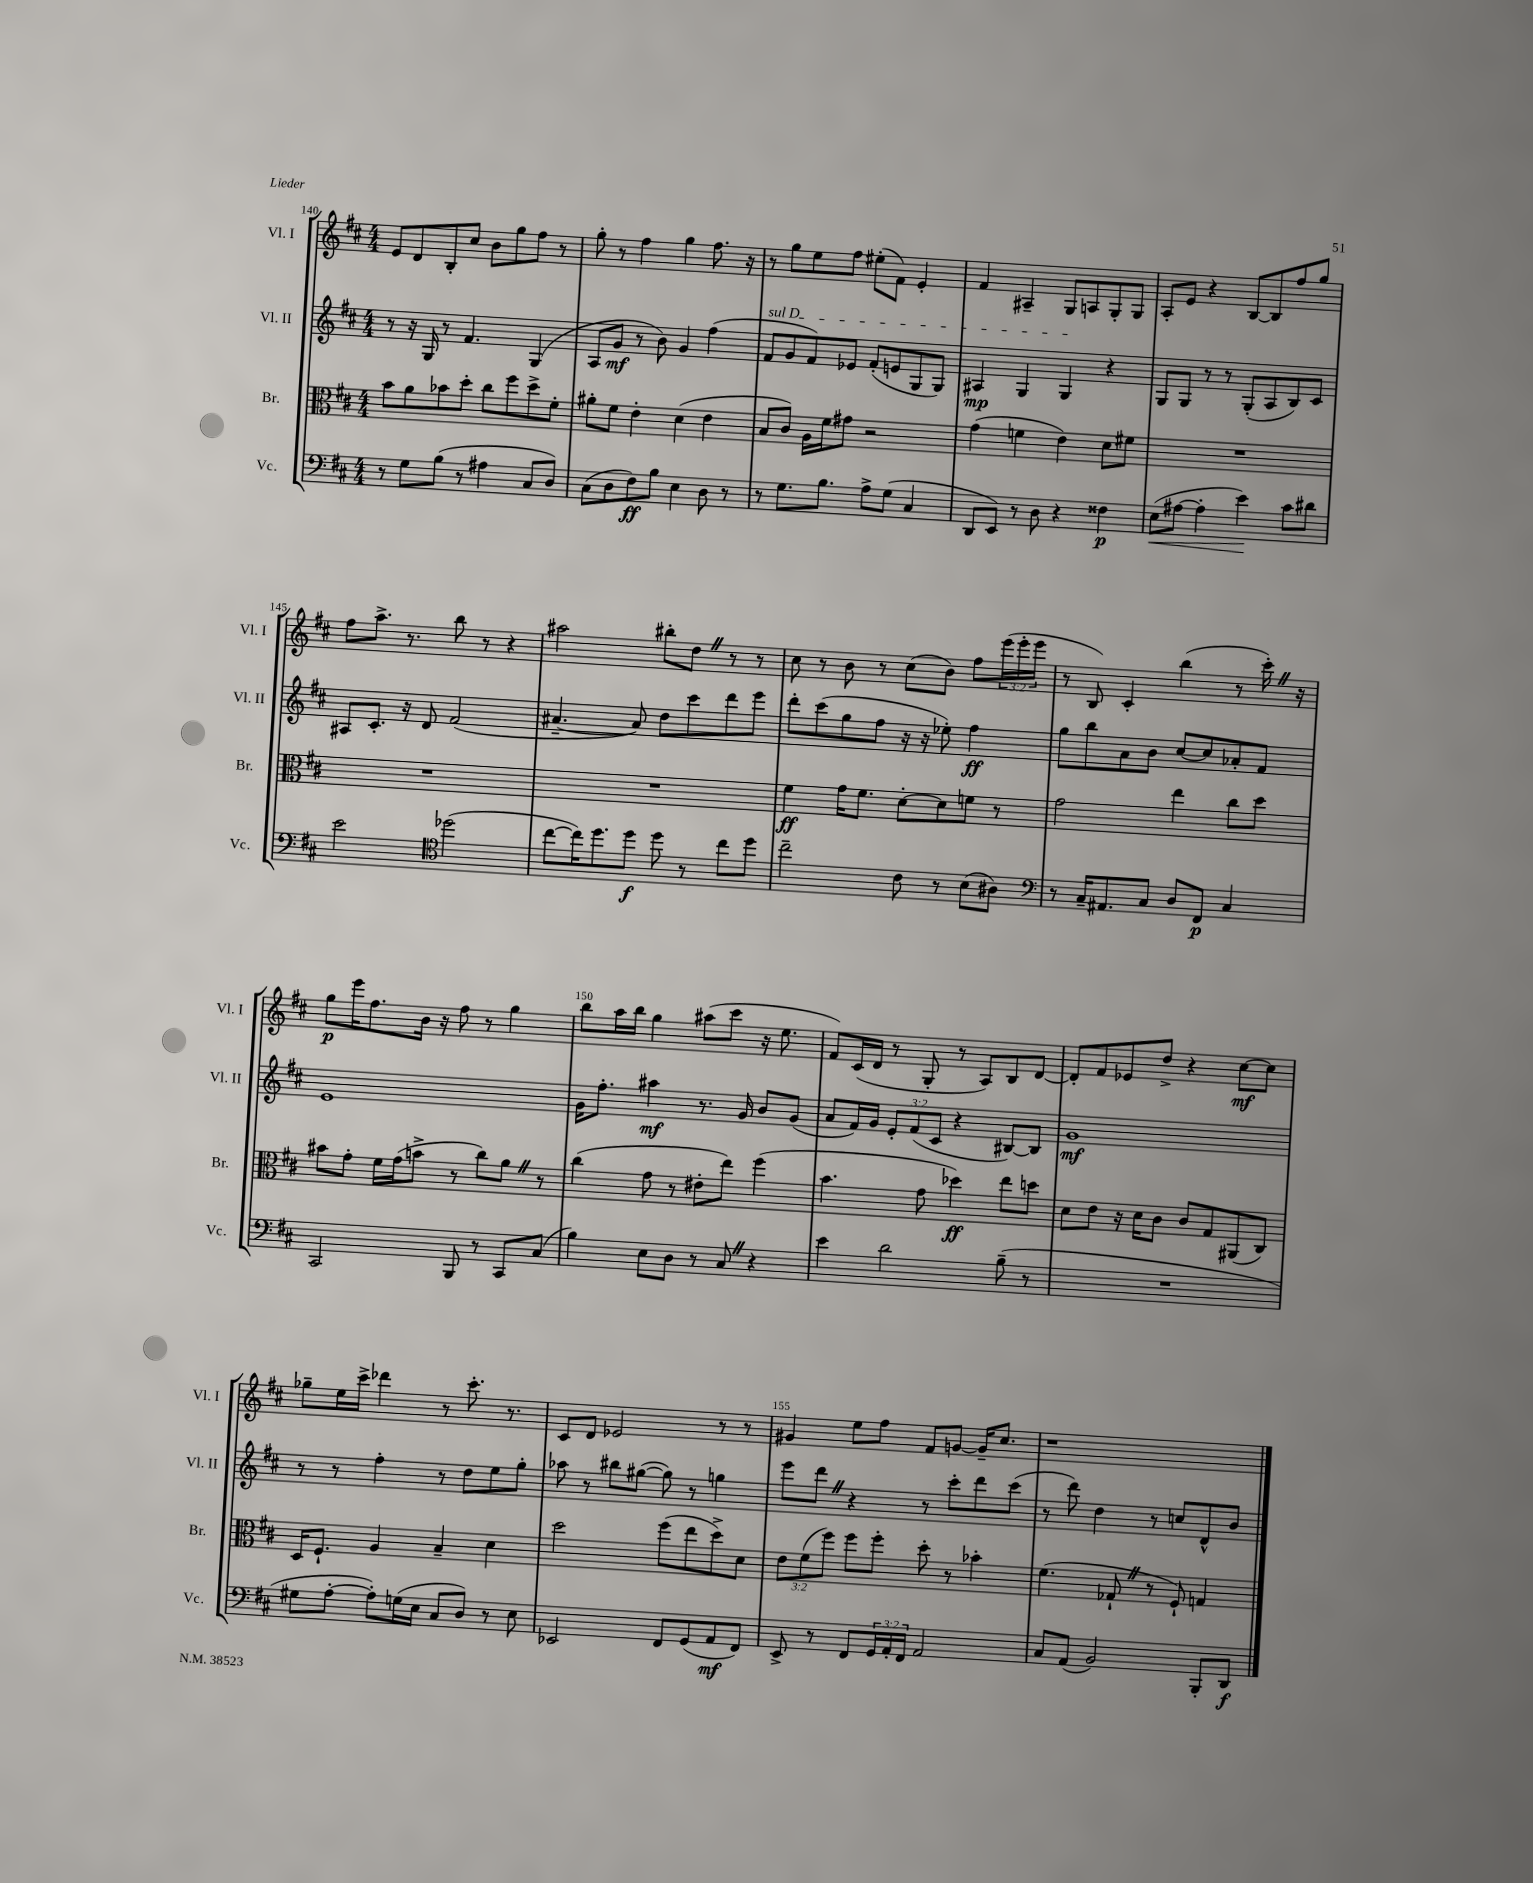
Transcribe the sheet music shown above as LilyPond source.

<<
\new StaffGroup <<
\new Staff = "s0" \with { instrumentName = "Vl. I" shortInstrumentName = "Vl. I" } {
    \clef treble \key d \major \numericTimeSignature \time 4/4 \override Staff.TupletNumber.text = #tuplet-number::calc-fraction-text
    e'8 d'8 b8-. cis''8 b'8 g''8 fis''8 r8 |
    g''8-. r8 fis''4 g''4 fis''8. r16 |
    r8 g''8 e''8 fis''8 eis''8-.( fis'8) e'4-. |
    fis'4 ais4-- g8 a8 g8-. g8 |
    a8-. e'8 r4 b8~ b8 fis''8 g''8 |
    fis''8 a''8.-> r8. b''8 r8 r4 |
    ais''2 bis''8-. d''8 \once \override BreathingSign.text = \markup { \musicglyph "scripts.caesura.straight" } \breathe r8 r8 |
    cis''8 r8 b'8 r8 cis''8( b'8) fis''8 \tuplet 3/2 { e'''16( e'''16-. e'''16 } |
    r8 b8) cis'4-. b''4( r8 cis'''16-.) \once \override BreathingSign.text = \markup { \musicglyph "scripts.caesura.straight" } \breathe r16 |
    g''8\p e'''16 fis''8. b'16 r16 fis''8 r8 g''4 |
    b''8 a''16 b''16 g''4 ais''8( cis'''8 r16 e''8. |
    fis'8) cis'16( d'16 r8 g8-. r8 a8) b8 d'8~ |
    d'8-. fis'8 ees'8 d''8-> r4 cis''8~\mf cis''8 |
    ges''8-- e''16 cis'''16-> des'''4 r8 cis'''8.-. r8. |
    cis'8 d'8 ees'2 r8 r8 |
    gis'4 e''8 fis''8 fis'8 g'8~ g'16-- cis''8. |
    r1 \bar "|." |
}
\new Staff = "s1" \with { instrumentName = "Vl. II" shortInstrumentName = "Vl. II" } {
    \clef treble \key d \major \numericTimeSignature \time 4/4 \override Staff.TupletNumber.text = #tuplet-number::calc-fraction-text
    r8 r16 g16 r8 fis'4. g4( |
    a8 g'8\mf r8 b'8) g'4 fis''4( |
    \once \override TextSpanner.bound-details.left.text = \markup { \italic "sul D" } fis'8\startTextSpan g'8 fis'8) ees'8 fis'8-.( e'8 g8 g8) |
    ais4\mp g4 g4\stopTextSpan r4 |
    g8 g8 r8 r8 g8-.( a8 b8) cis'8 |
    ais8 cis'8.-. r16 d'8 fis'2( |
    ais'4.~-- ais'8) d''8 cis'''8 d'''8 e'''8 |
    d'''8-. cis'''8( g''8 fis''8 r16 r16 ees''8-.) fis''4\ff |
    g''8 b''8 a'8 b'8 cis''8~ cis''8 aes'8-. fis'8 |
    e'1 |
    g'16 fis''8.-. ais''4\mf r8. g'16 b'8 g'8( |
    a'8 fis'16) g'16 \tuplet 3/2 { e'8-. fis'8( cis'8 } r4 bis8~) bis8 |
    g'1\mf |
    r8 r8 fis''4-. r8 d''8 e''8 g''8-. |
    aes''8 r8 bis''8 gis''8~( gis''8) r8 g''4 |
    e'''8 d'''8 \once \override BreathingSign.text = \markup { \musicglyph "scripts.caesura.straight" } \breathe r4 r8 cis'''8-. d'''8 cis'''8( |
    r8 d'''8) d''4 r8 c''8 d'8-^ b'8 \bar "|." |
}
\new Staff = "s2" \with { instrumentName = "Br." shortInstrumentName = "Br." } {
    \clef alto \key d \major \numericTimeSignature \time 4/4 \override Staff.TupletNumber.text = #tuplet-number::calc-fraction-text
    b'8 a'8 bes'8 d''8-. cis''8 fis''8 d''8-> fis'8-. |
    ais'8-. fis'8 e'4-. d'4( e'4 |
    b8 cis'8) a16 fis'16 gis'8 r2 |
    g'4( f'4 e'4) d'8 fis'8 |
    R1 |
    R1 |
    R1 |
    fis'4\ff g'16 fis'8. d'8~-. d'8 f'8 r8 |
    g'2 e''4 cis''8 d''8 |
    bis'8 g'8-. fis'16 g'16( b'8-> r8 cis''8) a'8 \once \override BreathingSign.text = \markup { \musicglyph "scripts.caesura.straight" } \breathe r8 |
    cis''4( g'8 r8 eis'8-. e''8) fis''4( |
    b'4. g'8 des''4\ff) e''8 d''8 |
    d'8 e'8 r16 d'16 cis'8 cis'8 g8 ais,8( cis8) |
    d16 fis8.-! a4 b4-- d'4 |
    d''2 fis''8( e''8 d''8->) d'8 |
    \tuplet 3/2 { e'8 fis'8( fis''8) } fis''8 fis''8-. d''8-. r8 bes'4-. |
    fis'4.( ges8-! \once \override BreathingSign.text = \markup { \musicglyph "scripts.caesura.straight" } \breathe r8 fis8-!) g4 \bar "|." |
}
\new Staff = "s3" \with { instrumentName = "Vc." shortInstrumentName = "Vc." } {
    \clef bass \key d \major \numericTimeSignature \time 4/4 \override Staff.TupletNumber.text = #tuplet-number::calc-fraction-text
    r8 g8 b8( r8 ais4 cis8 d8) |
    cis8( d8 fis8\ff) b8 e4 d8 r8 |
    r8 g8. b8. a8-> g8( cis4 |
    d,8 e,8) r8 d8 r4 fisis4\p |
    e8\<( ais8~ ais4-. e'4\!) cis'8 dis'8 |
    e'2 \clef tenor des''2( |
    cis''8~ cis''16) d''8. d''8\f d''8 r8 cis''8 d''8 |
    cis''2-- cis'8 r8 b8( ais8) |
    \clef bass r8 cis16-- ais,8. cis8 d8 fis,8\p cis4 |
    cis,2 b,,8 r8 cis,8 cis8( |
    b4) e8 d8 r8 cis8 \once \override BreathingSign.text = \markup { \musicglyph "scripts.caesura.straight" } \breathe r4 |
    e'4 d'2 b8--( r8 |
    R1 |
    gis8 a8~-. a8-.) g16( e16 cis8 d8) r8 e8 |
    ees,2 fis,8 g,8( a,8\mf fis,8) |
    e,8-> r8 fis,8 \tuplet 3/2 { g,16 a,16-. fis,16 } a,2 |
    cis8 a,8( b,2) b,,8-. d,8\f \bar "|." |
}
>>
>>
\layout { \context { \Score currentBarNumber = #140 \override BarNumber.break-visibility = ##(#f #t #t) barNumberVisibility = #(every-nth-bar-number-visible 5) } }
